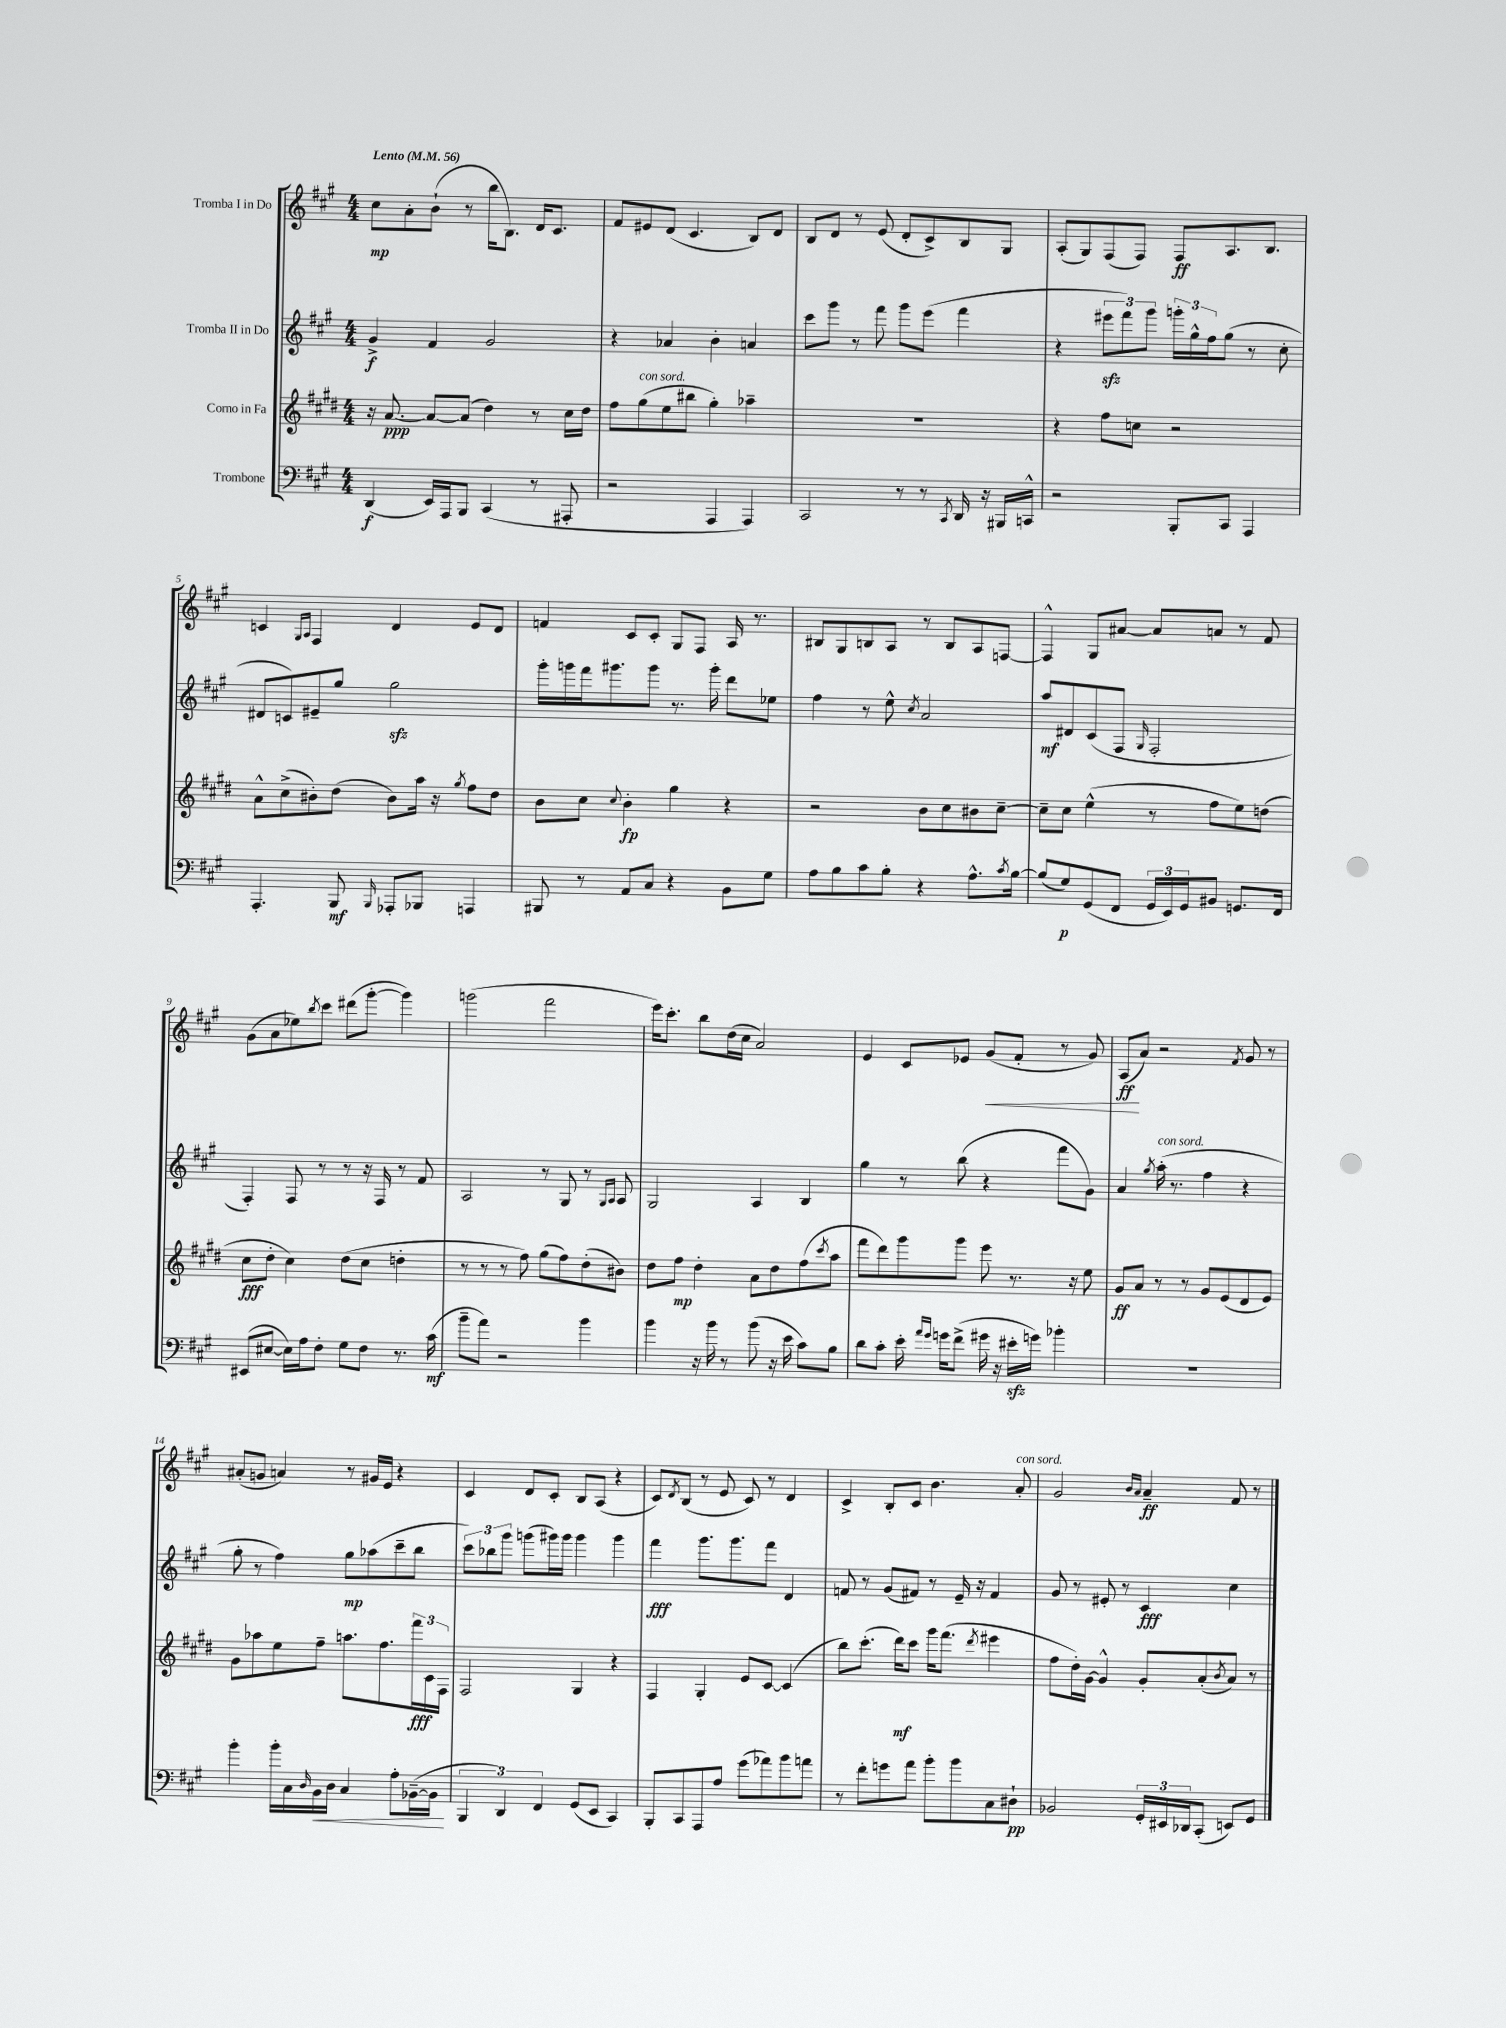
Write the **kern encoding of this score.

**kern	**kern	**kern	**kern
*staff4	*staff3	*staff2	*staff1
*clefF4	*clefG2	*clefG2	*clefG2
*k[f#c#g#]	*k[f#c#g#d#]	*k[f#c#g#]	*k[f#c#g#]
*M4/4	*M4/4	*M4/4	*M4/4
*MM56	*MM56	*MM56	*MM56
(4DD	16r	4g#^	8cc#
.	[8.a	.	.
.	.	.	8a'
16EE)	8a_	4f#	(8b`
16AAA	.	.	.
8BBB	(8a]	.	8r
(4CC#	4dd#)	2g#	16bb
.	.	.	8.B)
8r	8r	.	16d
.	.	.	8.c#
8AAA#'	16cc#	.	.
.	16dd#	.	.
=	=	=	=
2r	8ff#	4r	8f#
.	(8gg#	.	8e#
.	8ee	4a-	(8d
.	8bb#	.	4.c#
4AAA	4gg#')	4b'	.
4AAA)	4aa-~	4a	8B)
.	.	.	8d
=	=	=	=
2CC#	1r	8ccc#	8B
.	.	8ggg#	8d
.	.	8r	8r
.	.	8fff#	(8e
8r	.	8ggg#	8d'
8r	.	(8eee	8c#^)
8qCC#	.	.	.
16DD	.	4fff#	8B
16r	.	.	.
16BBB#	.	.	8G#
16CC^^	.	.	.
=	=	=	=
2r	4r	4r	(8A'
.	.	.	8G#)
.	8ff#	12eee#	(8F#
.	.	12fff#)	.
.	8cc	.	8F#)
.	.	12ggg#	.
8BBB'	2r	24ggg'	8F#
.	.	24gg#^^	.
.	.	24ff#	.
8CC#	.	(8gg#	8.A
4AAA	.	8r	.
.	.	.	8.B
.	.	8cc#'	.
=	=	=	=
4.AAA'	8a^^	8d#	4c
.	(8cc#^	8c)	.
.	.	.	16qqG#
.	.	.	16qqA
.	8b#')	8e#~	4F#
8BBB	(8dd#	8gg#	.
16qqBBB	.	.	.
8AAA-'	8b#)	2gg#	4d
8BBB-	16aa	.	.
.	16r	.	.
.	8qgg#	.	.
4AAA	8ff#	.	8e
.	8dd#	.	8d
=	=	=	=
8BBB#	8b	16ggg#'	4f
.	.	16ggg	.
8r	8cc#	16fff#	.
.	.	8.ggg#	.
.	8qqcc#	.	.
8AA	4b'	.	8c#
8C#	.	8ggg#	8c#'
4r	4gg#	8.r	8G#
.	.	.	8F#
.	.	16ggg#'	.
8BB	4r	8ddd	16A
.	.	.	8.r
8G#	.	8ee-	.
=	=	=	=
8A	2r	4ff#	8B#
8B	.	.	8G#
8c#	.	8r	8B
8B'	.	8ee^^	8A
.	.	8qcc#	.
4r	8b	2a	8r
.	8cc#	.	8B
8.A^^	8b#	.	8A
.	[8cc#~	.	[8F
8qc#	.	.	.
[16B	.	.	.
=	=	=	=
(8B]	8cc#~]	8aa	4F^^]
8G#)	8cc#	8d#	.
(8GG#	(4ee^^	(8c#	8G#
8FF#	.	8F#	[8a#
.	.	16qqG#	.
24GG#	8r	2F#'	8a#]
24EE)	.	.	.
24GG#	.	.	.
8BB#	8ff#	.	8a
8.GG	8ee)	.	8r
.	(8dd	.	8f#
16FF#	.	.	.
=	=	=	=
(8EE#	8cc#	4F#')	(8g#
[8E#	8dd#'	.	8a
16E#])	4cc#)	8F#	8ee-)
16A	.	.	.
.	.	.	8qbb
8F#'	.	8r	8ccc#
8G#	(8dd#	8r	(8ddd#
8F#	8cc#	16r	[8ggg#'
.	.	16F#	.
8.r	4dd'	8r	4ggg#])
.	.	8f#	.
(16c#	.	.	.
=	=	=	=
8b~	8r	2A	(2ggg
8a)	8r	.	.
2r	8r	.	.
.	8ff#)	.	.
.	(8gg#	8r	2fff#
.	8ff#)	8G#	.
4b	(8dd#'	8r	.
.	.	16qqG#	.
.	.	16qqA	.
.	8b#)	8A	.
=	=	=	=
4b	8dd#	2G#	16eee)
.	.	.	8.ccc#'
.	8ff#	.	.
16r	4dd#'	.	8bb
16b	.	.	.
8r	.	.	(16dd
.	.	.	16cc#
(8b	8a	4A	2a)
16r	8dd#	.	.
16e	.	.	.
8c#)	(8ff#	4B	.
.	8qccc#	.	.
8B	8aa	.	.
=	=	=	=
8d	8fff#	4gg#	4e
8c#'	8ddd#)	.	.
16e'	8ggg#	8r	8c#
16qqa	.	.	.
16qqg#	.	.	.
16g	.	.	.
(8f#^	8ggg#	(8bb	8e-
16g#	8eee	4r	(8g#
16r	.	.	.
16e#'	8.r	.	8f#'
16g)	.	.	.
4b-'	.	8fff#	8r
.	16r	.	.
.	8ee	8g#)	8g#)
=	=	=	=
1r	8g#	4a	(8A
.	8a	.	8a)
.	.	8qgg#	.
.	8r	(16aa'	2r
.	.	8.r	.
.	8r	.	.
.	8g#	4ff#	.
.	(8e	.	.
.	.	.	8qf#
.	8d#	4r	8g#
.	8e)	.	8r
=	=	=	=
4b'	8g#	8gg#'	(8a#'
.	8aa-	8r	8g
16b'	8ee	4ff#)	4a)
16C#	.	.	.
16qqD	.	.	.
16BB	8ff#~	.	.
16D	.	.	.
4C#	8.aa	8gg#	8r
.	.	(8aa-	16g#
.	8.ff#	.	16e
8A'	.	8ccc#~	4r
([16BB-~	24fff#	8bb	.
.	24c#	.	.
16BB-]	.	.	.
.	24F#	.	.
=	=	=	=
6BBB	2F#	12ccc#)	4c#
.	.	12bb-	.
6DD)	.	12ggg#	.
.	.	(8ggg	8d
6FF#	.	.	.
.	.	16ggg#)	8c#'
.	.	16ggg#	.
(8GG#	4G#	4ggg#	8B
8EE	.	.	(8A
4CC#)	4r	4ggg#	4r
=	=	=	=
8BBB'	4F#	4fff#	8c#)
.	.	.	8qd
8CC#	.	.	(8B
8AAA	4G#'	8.ggg#	8r
8A	.	.	8e
.	.	8.ggg#	.
(8g#	8e	.	8c#)
8a-)	[8c#	8fff#	8r
8b	(4c#]	4d	4d
8a	.	.	.
=	=	=	=
8r	8bb)	8f	4c#^
8f#'	(8.ccc#'	8r	.
8g	.	(8g#	8B'
.	16ddd#)	.	.
8a	8ccc#	8f#)	8c#
8b'	16ggg#	8r	4.b
.	(8.fff#	.	.
8b	.	16e~	.
.	.	16r	.
.	8qddd#	.	.
8C#	4eee#	4f#	.
8D#`	.	.	8a'
=	=	=	=
2BB-	8ff#	8g#	2g#
.	16dd#')	8r	.
.	[16g#	.	.
.	4g#^^]	8e#'	.
.	.	8r	.
.	.	.	16qqb
.	.	.	16qqa
24GG#'	8g#'	4c#	4a~
24EE#	.	.	.
24DD-	.	.	.
(8CC#'	(8a'	.	.
.	8qb	.	.
8EE)	8a)	4cc#	8f#
8GG#	8r	.	8r
==	==	==	==
*-	*-	*-	*-
